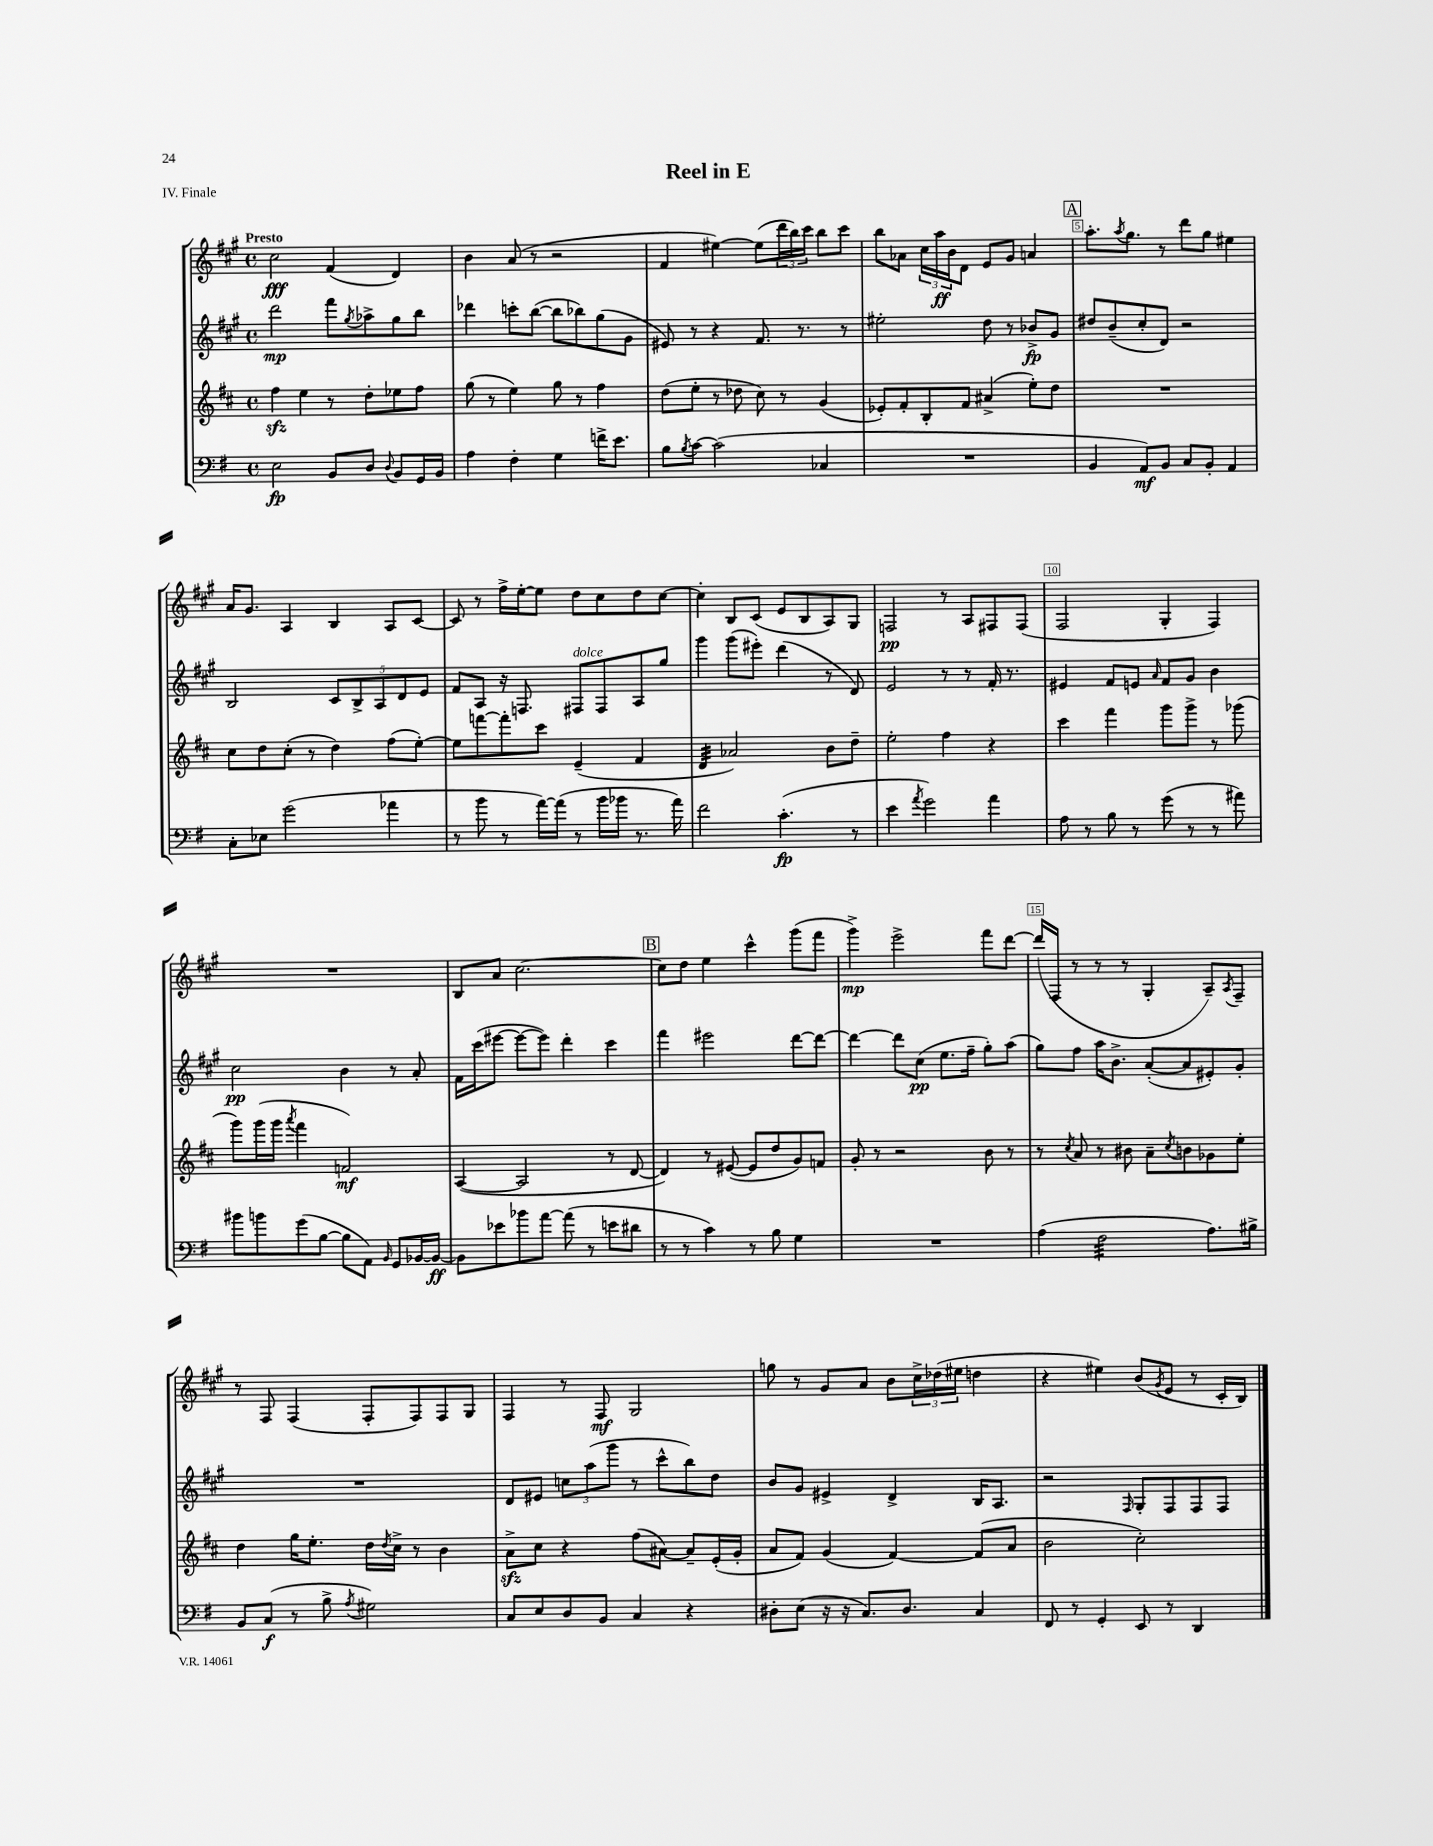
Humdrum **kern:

**kern	**kern	**kern	**kern
*staff4	*staff3	*staff2	*staff1
*clefF4	*clefG2	*clefG2	*clefG2
*k[f#]	*k[f#c#]	*k[f#c#g#]	*k[f#c#g#]
*M4/4	*M4/4	*M4/4	*M4/4
*met(c)	*met(c)	*met(c)	*met(c)
2E	4ff#	2ddd	2cc#
.	4ee	.	.
8BB	8r	8fff#	(4f#
.	.	8qgg#	.
8D	8dd'	8aa-^	.
8qqD	.	.	.
8BB	8ee-	8gg#	4d)
16GG	8ff#	8bb	.
16BB	.	.	.
=	=	=	=
4A	(8gg	4ddd-	4b
.	8r	.	.
4F#'	4ee)	8ccc'	(8a
.	.	([8bb	8r
4G	8gg	8bb]	2r
.	8r	8bb-)	.
16f^	4ff#	(8gg#	.
8.e	.	.	.
.	.	8g#	.
=	=	=	=
8B	(8dd	8e#)	4f#
8qB	.	.	.
[8c	8ee'	8r	.
(2c]	8r	4r	[4ee#)
.	8dd-	.	.
.	8cc#)	8.f#	(8ee#]
.	8r	.	24ddd
.	.	.	24bb)
.	.	8.r	.
.	.	.	24ccc#
4C-	(4g	.	8bb
.	.	8r	8ccc#
=	=	=	=
1r	8e-')	2ee#'	8bb
.	8f#'	.	8a-
.	8B'	.	24cc#
.	.	.	24aa
.	.	.	24b
.	8f#	.	8d
.	(4a#^	8dd	8e
.	.	8r	8g#
.	8ee')	8b-^	4a
.	8dd	8g#	.
=	=	=	=
4BB	1r	8dd#	8.aa'
.	.	(8b~	.
.	.	.	8qaa
.	.	.	8.gg#
8AA)	.	8cc#'	.
8BB	.	8d)	8r
8C	.	2r	8ddd
8BB'	.	.	8gg#
4AA	.	.	4ee#
=	=	=	=
8C'	8cc#	2B	16a
.	.	.	8.g#
8E-	8dd	.	.
(2g	(8cc#'	.	4A
.	8r	.	.
.	4dd)	10c#	4B
.	.	10B^	.
.	.	10A	.
4a-	(8ff#	.	8A
.	.	10d	.
.	[8ee')	.	[8c#
.	.	10e	.
=	=	=	=
8r	8ee]	8f#	8c#]
8b	[8fff	8A	8r
8r	8fff']	16r	16ff#^
.	.	8.F	[16ee'
[16a)	8ccc#	.	8ee]
(16a]	.	.	.
8r	(4e~	8F#	8dd
16b	.	8F#	8cc#
16b-	.	.	.
8.r	4f#	8A	8dd
.	.	8gg#	[8cc#
16a)	.	.	.
=	=	=	=
2f#	4d	4ggg#	4cc#']
.	2a-)	(8ggg#	8B
.	.	8eee#')	(8c#
(4.c'	.	(4ddd	8e
.	.	.	8B
.	8b	8r	8A)
8r	8dd~	8d)	8G#
=	=	=	=
4e	2ee'	2e	2F
8qa	.	.	.
2g)	.	.	.
.	4ff#	8r	8r
.	.	8r	8A
4a	4r	16f#'	8F#
.	.	8.r	.
.	.	.	(8F#
=	=	=	=
8A	4ccc#	4e#	2F#
8r	.	.	.
8B	4fff#	8f#	.
8r	.	8e	.
.	.	16qqa	.
(8g	8ggg	8f#	4G#'
8r	8ggg^	8g#	.
8r	8r	4b	4F#)
8a#)	(8ggg-	.	.
=	=	=	=
8b#	8ggg)	2cc#	1r
8b	(16ggg	.	.
.	16ggg	.	.
.	8qaaa	.	.
(8g	4fff#	.	.
[8B	.	.	.
8B]	2f)	4b	.
8AA)	.	.	.
16qqBB	.	.	.
8GG	.	8r	.
[16BB-	.	8a'	.
16BB-_	.	.	.
=	=	=	=
8BB-]	([4A	16f#	8B
.	.	(16ccc#	.
8e-	.	[8eee#	8a
8b-	2A]	8eee#_	[2.cc#
[8a	.	8eee#])	.
(8a]	.	4ddd'	.
8r	.	.	.
8e	8r	4ccc#	.
8d#	[8d	.	.
=	=	=	=
8r	4d])	4fff#	8cc#]
8r	.	.	8dd
4c)	8r	2eee#	4ee
.	([8e#	.	.
8r	8e#]	.	4ccc#^^
8B	8dd	.	.
4G	8g)	[8ddd	(8ggg#
.	8f	8ddd_	8fff#
=	=	=	=
1r	8g'	4ddd_	4ggg#^)
.	8r	.	.
.	2r	8ddd]	2eee^
.	.	(8cc#	.
.	.	8.ee	.
.	.	16ff#~	.
.	8b	8gg#')	8fff#
.	8r	(8aa	[8ddd
=	=	=	=
(4A	8r	8gg#)	(16ddd]
.	.	.	16F#
.	8qcc#	.	.
.	8a	8ff#	8r
2F#	8r	16aa	8r
.	.	8.b^	.
.	8b#	.	8r
.	8a~	([8a'	4G#'
.	8qcc#	.	.
.	8b	8a]	.
8.A)	8g-	8e#')	8A~)
.	.	.	8qA
.	8ee'	8g#'	8F#~
16B#^	.	.	.
=	=	=	=
8BB	4dd	1r	8r
(8C	.	.	8F#
8r	16gg	.	(4F#
.	8.ee'	.	.
8B^	.	.	.
8qA	.	.	.
2G#)	16dd	.	8F#'
.	8qdd	.	.
.	16cc#^	.	.
.	8r	.	8F#)
.	4b	.	8F#
.	.	.	8G#
=	=	=	=
8C	8a^	8d	4F#
8E	8cc#	8e#	.
8D	4r	12cc	8r
.	.	(12aa	.
8BB	.	.	8F#
.	.	12ggg#	.
4C	(8ff#	8r	2G#
.	[8a#)	8ccc#^^	.
4r	8a#~]	8bb)	.
.	(16e'	8dd	.
.	16g'	.	.
=	=	=	=
8D#'	8a	8b	8gg
(8E	8f#)	8g#	8r
16r	(4g	4e#^	8g#
16r	.	.	.
8.C)	.	.	8a
.	[4f#)	4d^	8b
8.D#	.	.	.
.	.	.	24cc#^
.	.	.	(24dd-
.	.	.	24ee#
4C	(8f#]	16B	4dd
.	.	8.A	.
.	8a	.	.
=	=	=	=
8FF#	2b	2r	4r
8r	.	.	.
4GG'	.	.	4ee#)
.	.	16qqF#	.
8EE	2cc#')	8G#'	(8b
.	.	.	8qg#
8r	.	8F#	8e
4DD	.	8F#	8r
.	.	8F#	16c#'
.	.	.	16B)
==	==	==	==
*-	*-	*-	*-
